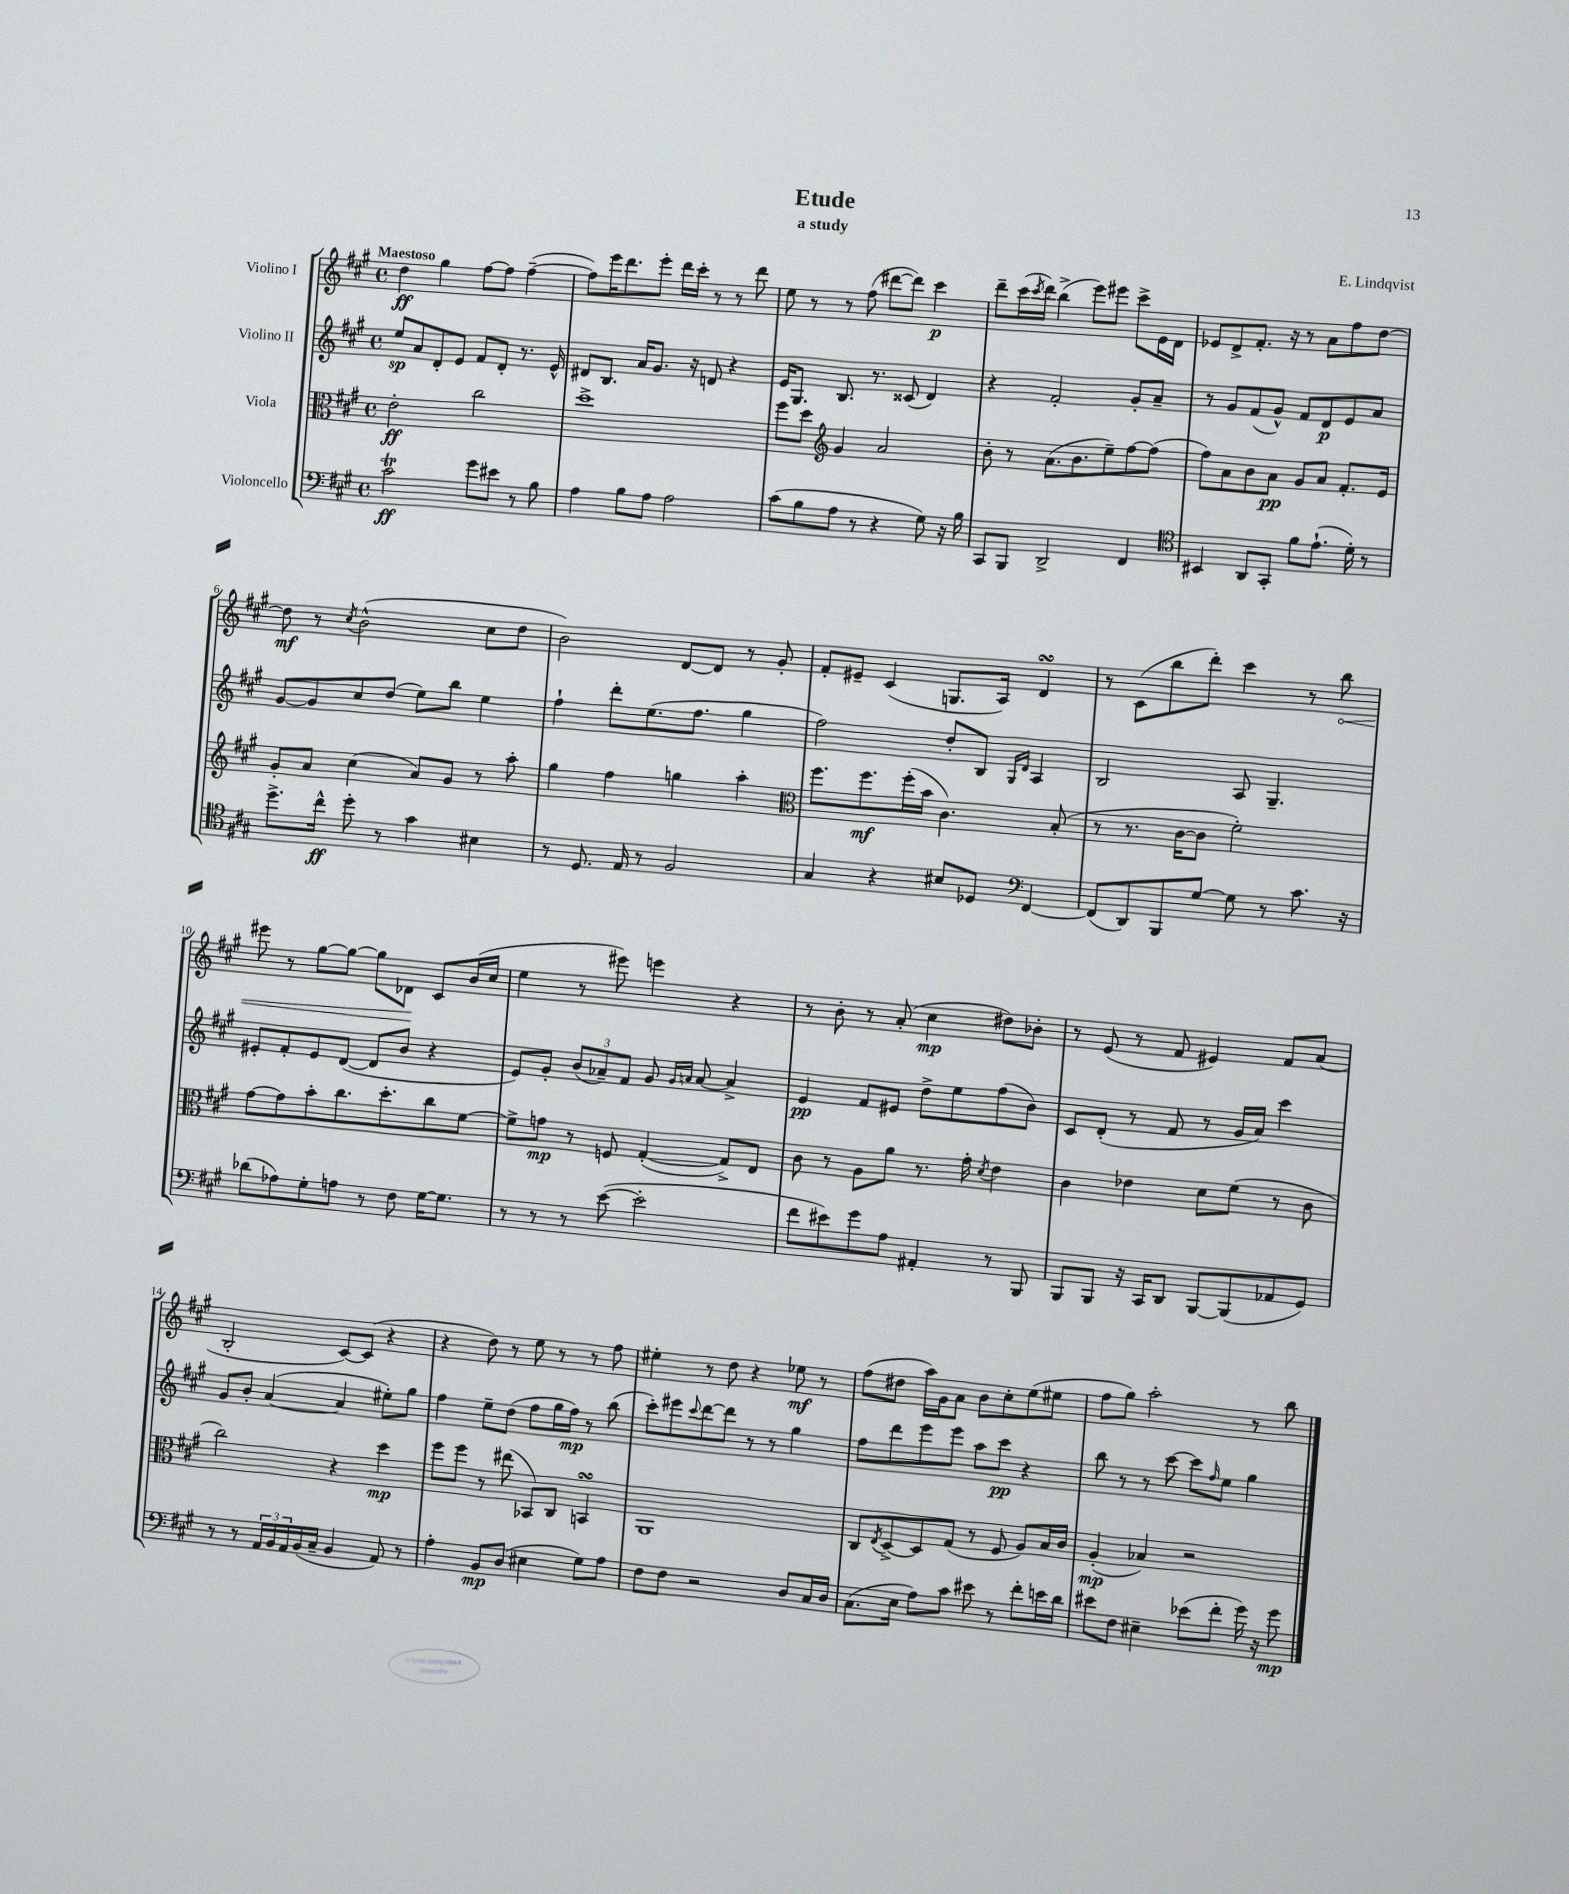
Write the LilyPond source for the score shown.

\header { title = "Etude" composer = "E. Lindqvist" subtitle = "a study" }
<<
\new StaffGroup <<
\new Staff = "s0" \with { instrumentName = "Violino I" } {
    \clef treble \key a \major \defaultTimeSignature \time 4/4 \tempo "Maestoso"
    d''4\ff gis''4 fis''8~ fis''8 fis''4~--( |
    fis''8) e'''16 d'''8. e'''8-. d'''16 cis'''16-. r8 r8 d'''8 |
    e''8 r8 r8 fis''8( dis'''8~ dis'''8) cis'''4\p |
    d'''8-- cis'''16( \acciaccatura { cis'''8 } d'''16) b''4->( e'''8) eis'''8 cis'''8-> e'16 d'16 |
    ees'8 d'8-> fis'8.-. r16 r8 a'8 fis''8 d''8~ |
    d''8\mf r8 \acciaccatura { cis''8 } b'2-^( cis''8 d''8 |
    b'2) d'8~ d'8 r8 gis'8-. |
    fis'8-. eis'8-- cis'4( g8. a16) d'4\turn |
    r8 cis'8( b''8 d'''8-.) cis'''4 r8 \once \override Hairpin.circled-tip = ##t b''8\< |
    eis'''8 r8 gis''8~ gis''8~ gis''8 des'8\! cis'8 b'16( cis''16 |
    e''4 r8 eis'''8) e'''4 r4 |
    r8 b'8-. r8 a'8-.( cis''4\mp dis''8) bes'8-. |
    r8 e'8( r8 fis'8 eis'4) fis'8 a'8( |
    b2-. cis'8~) cis'8( r4 |
    r4 d''8) r8 e''8 r8 r8 fis''8 |
    eis''4-. r8 d''8 r4 ees''8\mf r8 |
    fis''8( dis''8 a''16) gis'16 a'8 b'8 cis''8-. e''8( eis''8 |
    fis''8 gis''8) a''2-. r8 b''8 \bar "|." |
}
\new Staff = "s1" \with { instrumentName = "Violino II" } {
    \clef treble \key a \major \defaultTimeSignature \time 4/4
    e''8\sp a'8 d'8-. e'8 fis'8 d'8-. r8. e'16-^ |
    dis'8 b8. a'16 gis'8. r16 d'8 r4 |
    e'16 gis8. b8. r8. cisis'8( d'4) |
    r4 fis'2-. gis'8-. a'8-- |
    r8 gis'8 fis'8( gis'8-^) fis'8 d'8\p e'8 a'8 |
    gis'8~ gis'8 cis''8 d''8( e''8) b''8 e''4 |
    fis''4-! d'''8-. e''8.( fis''8. gis''4 |
    fis''2) d''8-. b8 \grace { gis16 d'16 } a4 |
    b2 a8 gis4.-- |
    eis'8-. fis'8-. eis'8 d'8~( d'8 b'8 r4 |
    e'8) gis'8-. \tuplet 3/2 { b'8( aes'8--) fis'8 } gis'8 \grace { gis'16 a'16 } a'8~ a'4-> |
    e'4\pp fis'8 eis'8 d''8-> e''8 fis''8( b'8) |
    cis'8 d'8-.( r8 fis'8 r8 gis'16 a'16) cis'''4 |
    gis'8 b'8-. a'4~( a'4 eis''8-.) gis''8 |
    fis''4 e''8-- d''8( fis''8 gis''16 fis''16\mp) r8 b''8( |
    cis'''8-.) eis'''8 \appoggiatura { cis'''8 } d'''8~ d'''8 r8 r8 gis''4 |
    fis''8 d'''8 e'''8 e'''8 a''8 cis'''8\pp r4 |
    b''8 r8 r8 cis'''8~ cis'''8 \grace { fis''16 } e''8 gis''4 \bar "|." |
}
\new Staff = "s2" \with { instrumentName = "Viola" } {
    \clef alto \key a \major \defaultTimeSignature \time 4/4
    e'2-.\ff cis''2 |
    d''1-> |
    fis''8 d''8 \clef treble gis'4 a'2 |
    b'8-. r8 a'8.( b'8. e''8--) fis''8~ fis''8( |
    fis''8) a'8 b'8 a'8\pp gis'8 a'8 fis'8.-. e'16 |
    gis'8-. a'8 cis''4( a'8) gis'8 r8 a''8-. |
    gis''4 fis''4 g''4 a''4-. |
    \clef alto fis''8. fis''8.\mf fis''16-.( b'16 cis'4.) b8-.( |
    r8 r8. cis'16~ cis'8 fis'2-.) |
    gis'8~ gis'8 b'8-. cis''8. d''8.-. cis''8 fis'8~ |
    fis'8-> g'8\mp r8 f8 gis4~-.( gis8->) e8 |
    cis'8 r8 a8 a'8 r8. gis'16-. \acciaccatura { d'8 } e'4 |
    cis'4 ees'4 d'8 fis'8( r8 cis'8 |
    cis''2) r4 d''4\mp |
    fis''8 fis''8 r8 eis''8( bes,8) cis8 b,4\turn |
    a,1 |
    cis8 \acciaccatura { e8 } d8~-> d8 gis8( r8 fis8 a8) b16 cis'16 |
    a4-.\mp( bes4) r2 \bar "|." |
}
\new Staff = "s3" \with { instrumentName = "Violoncello" } {
    \clef bass \key a \major \defaultTimeSignature \time 4/4
    cis'2\trill\ff gis'8 eis'8 r8 b8 |
    a4 b8 a8 a2 |
    cis'8( b8 a8 r8 r4 gis8) r16 b16 |
    cis,8 b,,8 d,2-> fis,4 |
    \clef tenor bis,4 a,8 gis,8-. fis'8 e'8.-!( d'16-.) r8 |
    d''8.-> cis''16-^\ff d''8-. r8 gis'4 bis4 |
    r8 d8. e16 r8 fis2 |
    gis4 r4 bis8 des8 \clef bass fis,4~ |
    fis,8( d,8) b,,8 gis8~ gis8 r8 cis'8. r16 |
    des'8( aes8) gis8-. a8 r8 fis8 gis16~ gis8. |
    r8 r8 r8 e'8~( e'2-. |
    fis'8 eis'8) gis'8 a8 ais,4-. r8 b,,8 |
    b,,8 b,,8 r16 cis,16 d,8 b,,8~ b,,8( aes,8 gis,8) |
    r8 r8 \tuplet 3/2 { a,16 b,16 a,16 } b,16( cis16-- b,4 a,8) r8 |
    a4-. b,8\mp d8( eis4 gis8) a8 |
    fis8 fis8 r2 d8 cis16 d16 |
    cis8.( e16 a8) cis'8 eis'8 r8 fis'8-. e'16 d'16 |
    eis'8 fis8 eis4-- ees'8( fis'8-. gis'16) r16 gis'8\mp \bar "|." |
}
>>
>>
